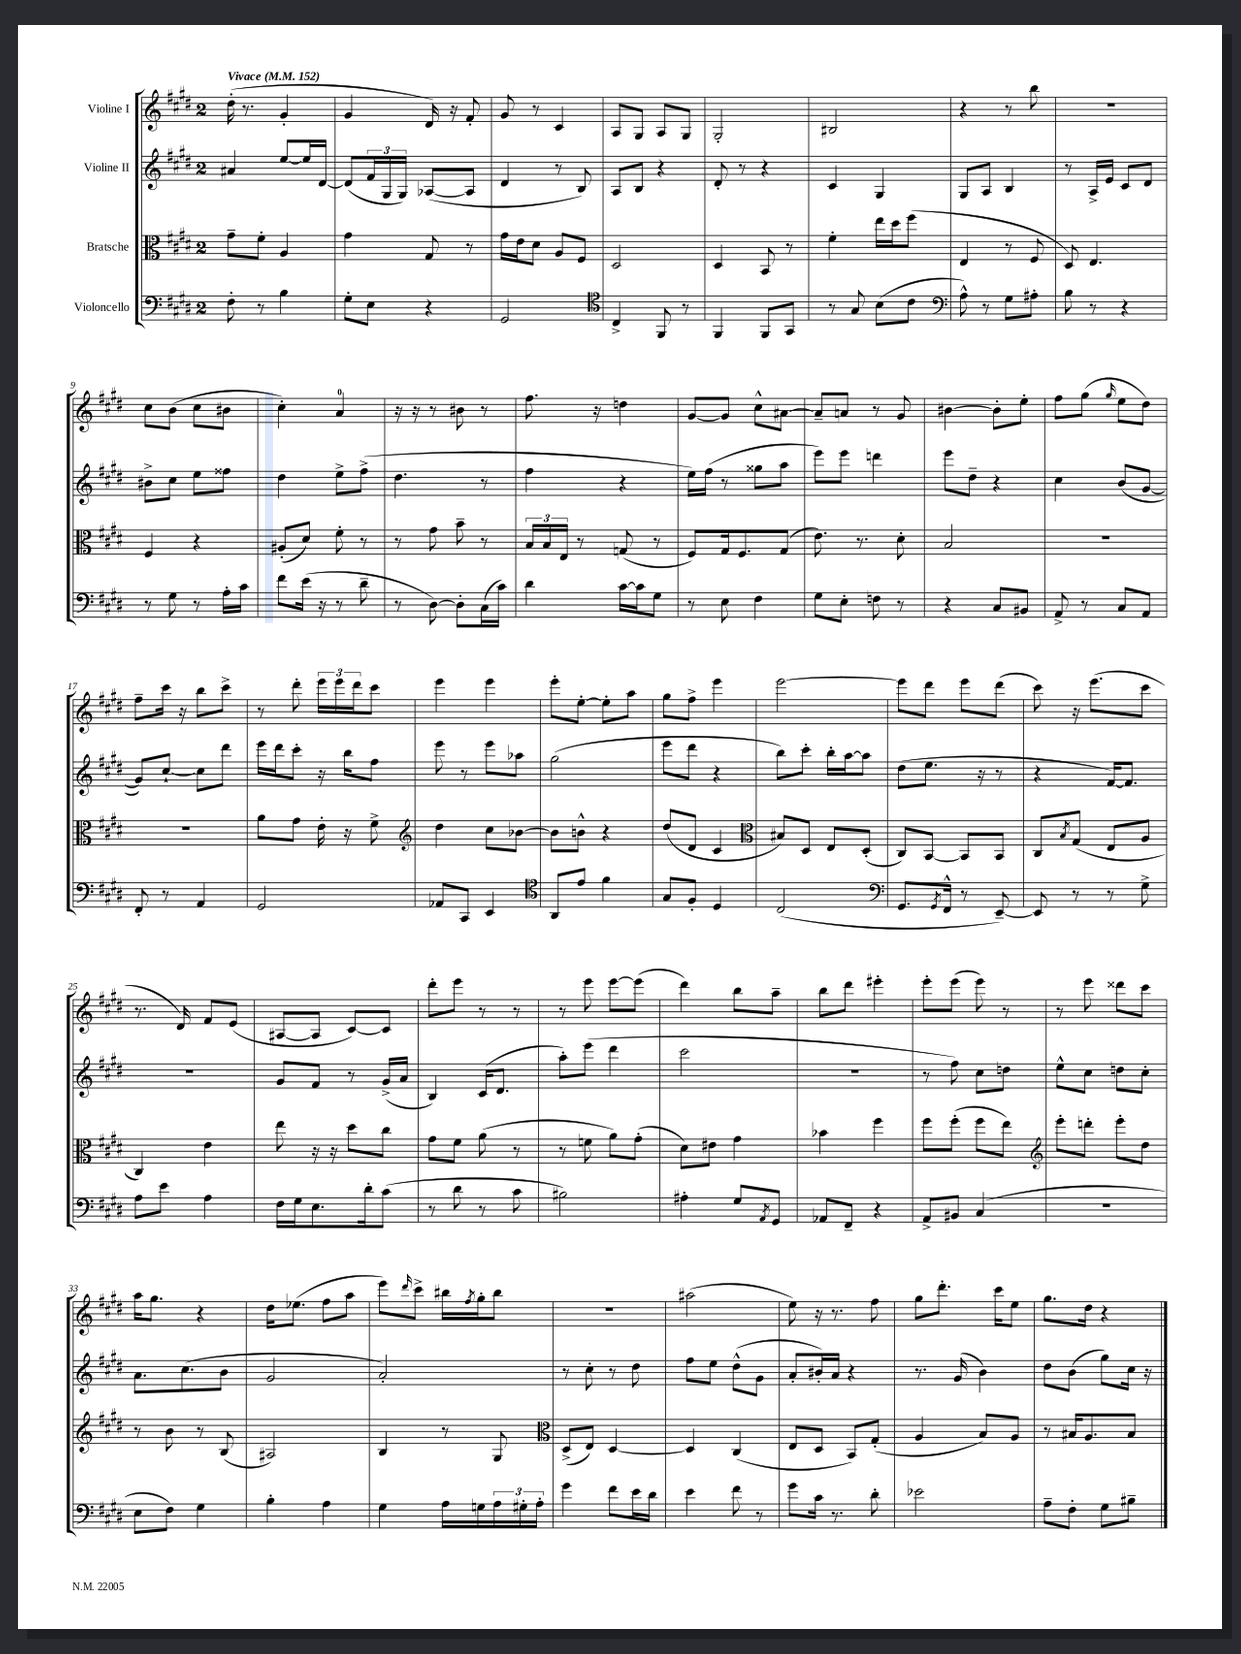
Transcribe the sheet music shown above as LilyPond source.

<<
\new StaffGroup <<
\new Staff = "s0" \with { instrumentName = "Violine I" } {
    \clef treble \key e \major \once \override Staff.TimeSignature.style = #'single-digit \time 2/4 \tempo "Vivace" 4 = 152
    dis''16-.( r8. gis'4-. |
    gis'4 dis'16) r16 fis'8-. |
    gis'8 r8 cis'4 |
    a8 gis8 a8 gis8 |
    gis2-. |
    bis2 |
    r4 r8 b''8 |
    r2 |
    cis''8 b'8( cis''8 bis'8 |
    cis''4-.) a'4-0 |
    r16 r16 r8 bis'8 r8 |
    fis''8. r16 d''4 |
    gis'8~ gis'8 cis''8-^ ais'8~ |
    ais'8-- a'8 r8 gis'8 |
    bis'4~ bis'8-. e''8-. |
    fis''8 gis''8( \grace { gis''16 } e''8 dis''8) |
    fis''8-- cis'''16 r16 b''8 cis'''8-> |
    r8 dis'''8-. \tuplet 3/2 { e'''16 e'''16 dis'''16 } cis'''8 |
    e'''4 e'''4 |
    e'''8-. e''8~-. e''8-. a''8 |
    gis''8 fis''8-> e'''4 |
    e'''2~ |
    e'''8 dis'''8 e'''8 dis'''8( |
    cis'''8) r16 e'''8.( cis'''8 |
    r8. dis'16) fis'8 e'8( |
    ais8~ ais8 cis'8~) cis'8 |
    dis'''8-. e'''8 r8 r8 |
    r8 e'''8 e'''8~ e'''8( |
    dis'''4) b''8 a''8-- |
    b''8 dis'''8 eis'''4-. |
    e'''8-. e'''8( e'''8) r8 |
    r8 e'''8 disis'''8 cis'''8 |
    a''16 gis''8. r4 |
    dis''16 ees''8.( fis''8 a''8 |
    e'''8) \grace { dis'''16 } cis'''8-> bis''16 \acciaccatura { fis''8 } gis''16-. bis''8 |
    r2 |
    ais''2( |
    e''8) r16 r8. fis''8 |
    gis''8 dis'''8.-. cis'''16 e''8 |
    gis''8. dis''16 r4 \bar "|." |
}
\new Staff = "s1" \with { instrumentName = "Violine II" } {
    \clef treble \key e \major \once \override Staff.TimeSignature.style = #'single-digit \time 2/4
    ais'4 e''8~ e''16 dis'16~ |
    dis'8( \tuplet 3/2 { fis'16 gis16 gis16) } aes8~( aes8 |
    dis'4 r8 b8) |
    a8 b8 r4 |
    dis'8-. r8 r4 |
    cis'4 gis4 |
    gis8 a8 b4 |
    r8 a16-> e'16 cis'8 dis'8 |
    bis'8-> cis''8 e''8 fisis''8 |
    dis''4 e''8-> fis''8->( |
    dis''4. r8 |
    fis''4 r4 |
    e''16) fis''16( r8 gisis''8 a''8 |
    e'''8) e'''8 d'''4 |
    e'''8 dis''8-- r4 |
    cis''4 b'8( gis'8~ |
    gis'8) cis''8~-! cis''8 dis'''8 |
    e'''16 dis'''16 cis'''8-. r16 b''16 fis''8 |
    e'''8 r8 e'''8 aes''8 |
    gis''2( |
    e'''8 dis'''8 r4 |
    b''8) cis'''8-. b''16-. a''16~ a''8 |
    dis''8( e''8. r16 r8 |
    r4 fis'16~) fis'8. |
    r2 |
    gis'8 fis'8 r8 gis'16->( a'16 |
    b4) cis'16( dis'8. |
    a''8-.) e'''8( dis'''4 |
    cis'''2 |
    r2 |
    r8 fis''8) cis''8 d''8 |
    e''8-^ cis''8 d''8 cis''8-. |
    a'8. cis''8.( b'8 |
    gis'2 |
    a'2-.) |
    r8 cis''8-. r8 dis''8 |
    fis''8 e''8 dis''8-^( gis'8 |
    a'8-. bis'16-.) a'16 r4 |
    r8. gis'16( b'4) |
    dis''8 b'8( gis''8) cis''16 r16 \bar "|." |
}
\new Staff = "s2" \with { instrumentName = "Bratsche" } {
    \clef alto \key e \major \once \override Staff.TimeSignature.style = #'single-digit \time 2/4
    gis'8-- fis'8-. a4 |
    gis'4 gis8 r8 |
    gis'16 e'16 dis'8 a8 fis8 |
    dis2 |
    dis4 b,8 r8 |
    fis'4-. e''16 dis''16 fis''8( |
    e4 r8 fis8 |
    dis8) e4. |
    fis4 r4 |
    ais8-.( dis'8) fis'8-. r8 |
    r8 gis'8 b'8-- r8 |
    \tuplet 3/2 { b16 b16 e16 } r8 g8( r8 |
    fis8) gis16 fis8. gis8( |
    e'8.) r8. dis'8-. |
    b2 |
    R2 |
    R2 |
    a'8 gis'8 e'16-. r16 fis'8-> |
    \clef treble dis''4 cis''8 bes'8~ |
    bes'8 b'8-^ r4 |
    dis''8( dis'8 cis'4 |
    \clef alto bis8) dis8 e8 dis8-.( |
    cis8) b,8~ b,8 b,8 |
    cis8 \acciaccatura { b8 } gis8( e8 a8 |
    cis4) e'4 |
    e''8 r16 r16 dis''8 cis''8 |
    gis'8 fis'8 a'8( r8 |
    r8 f'8 a'8) gis'8-.( |
    dis'8) eis'8 gis'4 |
    bes'4 fis''4 |
    fis''8 fis''8-.( fis''8 e''8) |
    \clef treble e'''8-. d'''8-. e'''8-. dis''8 |
    r8 b'8 r8 b8( |
    ais2) |
    b4 r8 gis8 |
    \clef alto dis8->( e8) dis4~ |
    dis4 cis4( |
    e8 dis8 b,8) gis8-.( |
    a4 b8) a8 |
    r8 bis16 a8. bis8 \bar "|." |
}
\new Staff = "s3" \with { instrumentName = "Violoncello" } {
    \clef bass \key e \major \once \override Staff.TimeSignature.style = #'single-digit \time 2/4
    fis8-. r8 b4 |
    gis8-. e8 r4 |
    gis,2 |
    \clef tenor cis4-> fis,8 r8 |
    fis,4 fis,8 gis,8 |
    r8 gis8 b8( cis'8 |
    \clef bass a8-^) r8 gis8 ais8-. |
    b8 r8 r4 |
    r8 gis8 r8 a16-. cis'16 |
    fis'8 e'16( r16 r8 dis'8-- |
    r8 dis8~) dis8-. cis16( cis'16) |
    dis'4 cis'16~ cis'16 gis8 |
    r8 e8 fis4 |
    gis8 e8-. f8 r8 |
    r4 cis8 bis,8 |
    a,8-> r8 cis8 a,8 |
    fis,8-. r8 a,4 |
    gis,2 |
    aes,8 cis,8 e,4 |
    \clef tenor a,8 e'8 fis'4 |
    gis8 fis8-. dis4 |
    cis2( |
    \clef bass gis,8. \acciaccatura { gis,8 } fis,16-^ r8 e,8~--) |
    e,8 r8 r8 gis8-> |
    a8 e'8 a4 |
    fis16 gis16 e8. dis'16-. cis'8( |
    r8 dis'8 r8 cis'8 |
    bis2) |
    ais4-. gis8 \acciaccatura { a,8 } gis,8 |
    aes,8 fis,8-- r4 |
    a,8-> bis,8 cis4( |
    r2 |
    e8 fis8) gis4 |
    b4-. a4 |
    gis4 a16 g16 \tuplet 3/2 { a16 gis16-. a16-. } |
    gis'4 fis'8 e'16 dis'16 |
    e'4 fis'8 r8 |
    gis'8 cis'16 r8. dis'8-. |
    ees'2 |
    a8-- fis8-. gis8 bis8-- \bar "|." |
}
>>
>>
